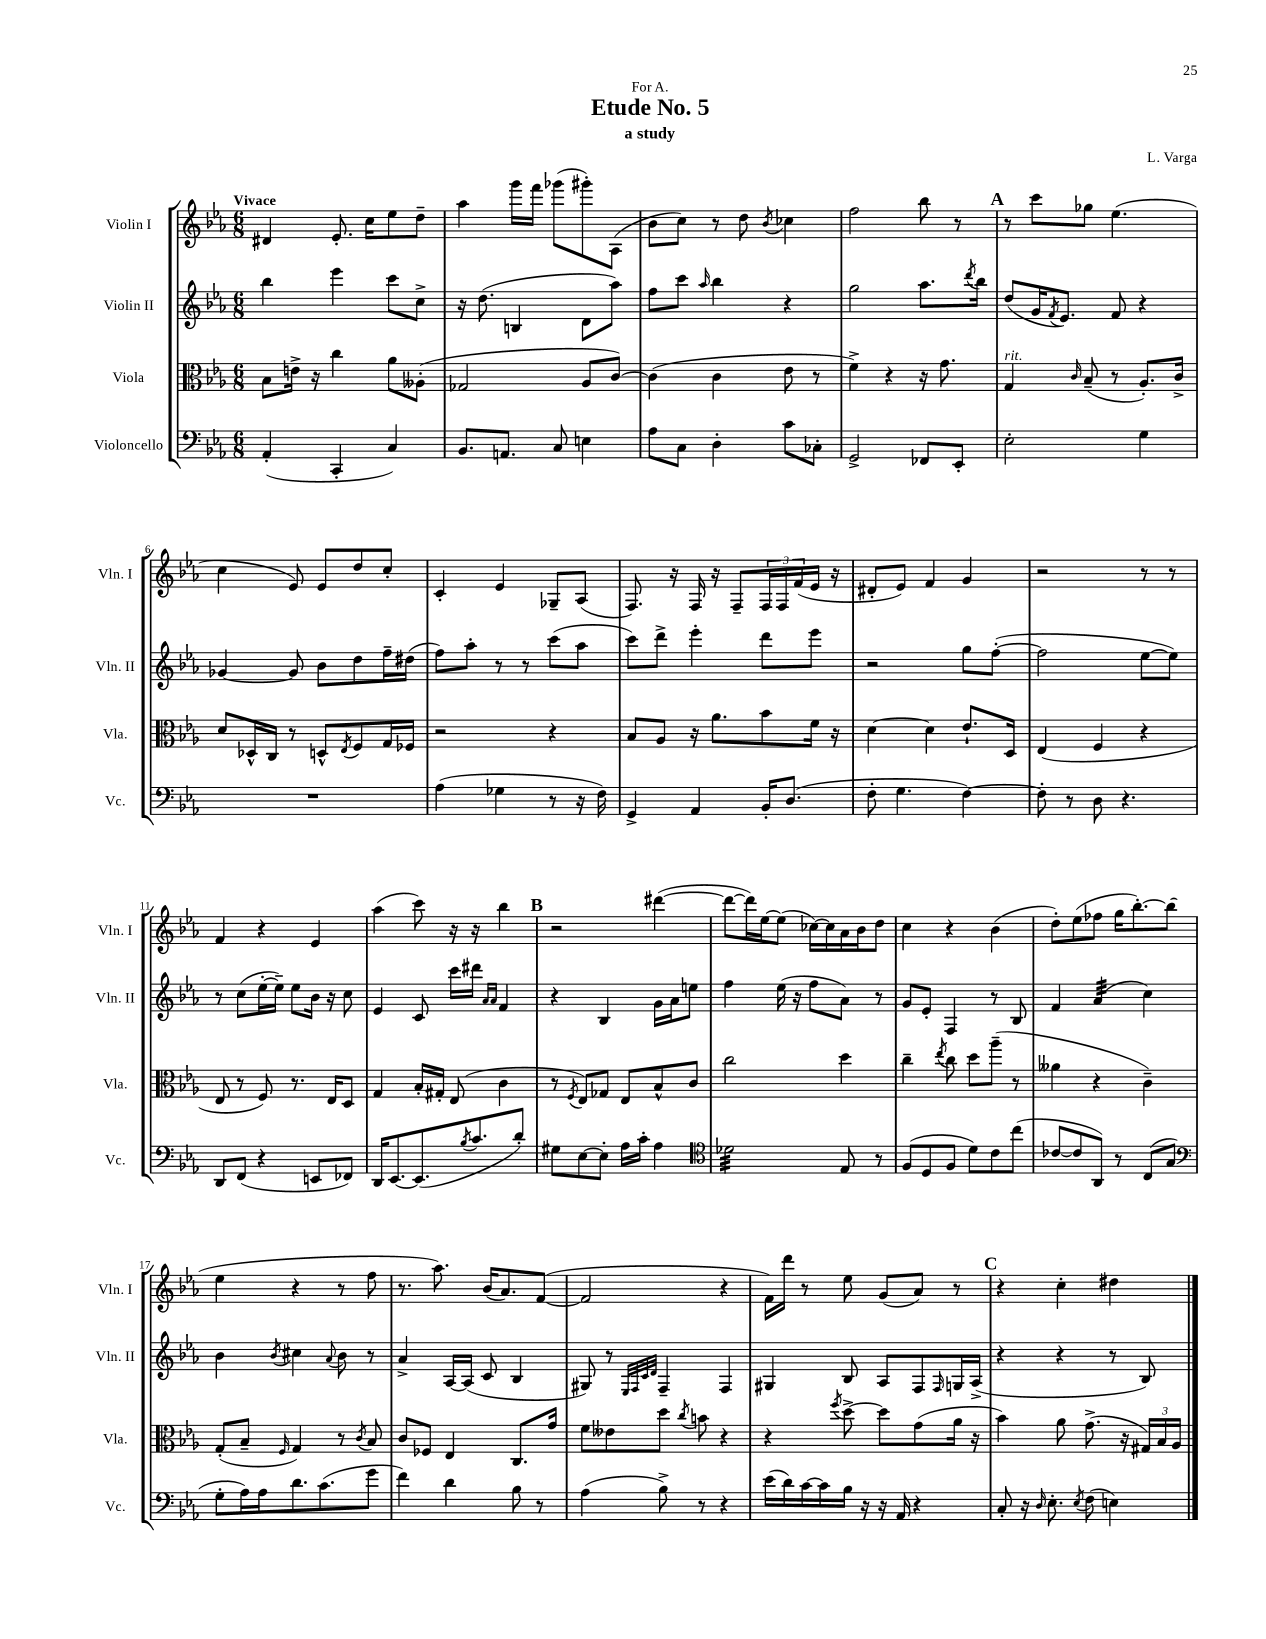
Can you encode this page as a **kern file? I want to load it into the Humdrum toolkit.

**kern	**kern	**kern	**kern
*staff4	*staff3	*staff2	*staff1
*clefF4	*clefC3	*clefG2	*clefG2
*k[b-e-a-]	*k[b-e-a-]	*k[b-e-a-]	*k[b-e-a-]
*M6/8	*M6/8	*M6/8	*M6/8
(4AA-'	8B-	4bb-	4d#
.	16e^	.	.
.	16r	.	.
4CC'	4cc	4eee-	8.e-'
.	.	.	16cc
4C)	8a-	8ccc	8ee-
.	(8A--'	8cc^	8dd~
=	=	=	=
8.BB-	2G-	16r	4aa-
.	.	(8.dd	.
8.AA	.	.	.
.	.	4B	16ggg
.	.	.	16fff
8C	.	.	(8ggg-
4E	8A-	8d	8ggg#')
.	[8c)	8aa-)	(8A-
=	=	=	=
8A-	(4c]	8ff	8b-
8C	.	8ccc	8cc)
.	.	16qqaa-	.
4D'	4c	4bb-	8r
.	.	.	8dd
.	.	.	8qb-
8c	8e-	4r	4cc-
8C-'	8r	.	.
=	=	=	=
2GG^	4f^)	2gg	2ff
.	4r	.	.
8FF-	16r	8.aa-	8bb-
.	8.g	.	.
8EE-'	.	.	8r
.	.	8qddd	.
.	.	16bb-	.
=	=	=	=
2E-'	4G	(8dd	8r
.	.	16g	8ccc
.	.	8qf	.
.	.	8.e-)	.
.	16qqc	.	.
.	(8B-~	.	8gg-
.	8r	8f	(4.ee-
4G	8.A-')	4r	.
.	16c^	.	.
=	=	=	=
2.r	8d	[4g-	4cc
.	16D-^^	.	.
.	16C	.	.
.	8r	8g-]	8e-)
.	8D^^	8b-	8e-
.	8qE-	.	.
.	8F	8dd	8dd
.	16G	16ff~	8cc'
.	16F-	(16dd#	.
=	=	=	=
(4A-	2r	8ff)	4c'
.	.	8aa-'	.
4G-	.	8r	4e-
.	.	8r	.
8r	4r	(8ccc	8G-~
16r	.	8aa-	(8A-
16F)	.	.	.
=	=	=	=
4GG^	8B-	8ccc)	8.F)
.	8A-	8ddd^	.
.	.	.	16r
4AA-	16r	4eee-'	16F
.	8.a-	.	16r
.	.	.	8F~
16BB-'	8b-	8ddd	24F
.	.	.	24F
(8.D	.	.	.
.	.	.	(24f
.	16f	8eee-	16e-
.	16r	.	16r
=	=	=	=
8F'	[4d	2r	8d#'
4.G	.	.	8e-)
.	4d]	.	4f
[4F)	8.e-`	8gg	4g
.	.	([8ff'	.
.	16D	.	.
=	=	=	=
8F']	(4E-	2ff]	2r
8r	.	.	.
8D	4F	.	.
4.r	.	.	.
.	4r	[8ee-	8r
.	.	8ee-])	8r
=	=	=	=
8DD	8E-	8r	4f
(8FF	8r	(8cc	.
4r	8F)	[16ee-'	4r
.	.	16ee-~])	.
.	8.r	8ee-	.
8EE	.	16b-	4e-
.	16E-	16r	.
8FF-)	8D	8cc	.
=	=	=	=
16DD	4G	4e-	(4aa-
[8.EE-	.	.	.
(8.EE-]	16B-'	8c	8ccc)
.	16G#'	.	.
.	(8E-	16ccc	16r
8qB-	.	.	.
8.c	.	16ddd#	16r
.	.	16qqa-	.
.	.	16qqa-	.
.	4c	4f	4bb-
8d')	.	.	.
=	=	=	=
8G#	8r	4r	2r
.	8qF	.	.
[8E-	8E-)	.	.
8E-']	8G-	4B-	.
16A-	8E-	.	.
16c'	.	.	.
4A-	8B-^^	16g	([4ddd#
.	.	16a-	.
.	8c	8ee	.
=	=	=	=
*clefC4	*	*	*
2d-	2cc	4ff	8ddd#_
.	.	.	16ddd#])
.	.	.	[16ee-
.	.	(16ee-	(8ee-]
.	.	16r	.
.	.	8ff	[16cc-)
.	.	.	16cc-]
8E-	4dd	8a-)	16a-
.	.	.	16b-
8r	.	8r	8dd
=	=	=	=
(8F	4cc~	8g	4cc
8D	.	8e-'	.
.	8qee-	.	.
8F	8cc	4F	4r
8d)	8dd	.	.
8c	(8aa-~	8r	(4b-
(8cc	8r	8B-	.
=	=	=	=
[8c-	4a--	4f	8dd')
8c-]	.	.	(8ee-
8AA-)	4r	(4a-	8ff-
8r	.	.	16gg
.	.	.	[8.bb-')
(8C	4c~)	4cc)	.
8G	.	.	(8bb-]
=	=	=	=
*clefF4	*	*	*
8G'	(8G'	4b-	4ee-
16A-)	8B-~	.	.
16A-	.	.	.
.	16qqF	8qb-	.
8.d	4G)	4cc#	4r
(8.c	.	.	.
.	.	8qqa-	.
.	8r	8b-	8r
.	8qc	.	.
8g	8B-	8r	8ff
=	=	=	=
4f)	8c	4a-^	8.r
.	8F-	.	.
.	.	.	8.aa-)
4d	4E-	[16A-	.
.	.	(16A-]	.
.	.	8c	(16b-
.	.	.	8.a-)
8B-	8.C	4B-	.
8r	.	.	([8f
.	16g	.	.
=	=	=	=
(4A-	8f	8G#)	2f]
.	8e--	8r	.
.	.	32qqE-	.
.	.	32qqF	.
.	.	32qqc	.
.	.	32qqd	.
8B-^)	8dd	4F~	.
.	8qcc	.	.
8r	8b	.	.
4r	4r	4F	4r
=	=	=	=
(16e-	4r	4G#	16f)
16d)	.	.	16ddd
[16c	.	.	8r
16c]	.	.	.
.	8qff	.	.
16B-	[8dd^	8B-	8ee-
16r	.	.	.
16r	8dd]	8A-	(8g
16AA-	.	.	.
4r	(8g	8F	8a-)
.	.	16qqF	.
.	16a-	16G	8r
.	16r	(16A-^	.
=	=	=	=
8C'	4b-)	4r	4r
16r	.	.	.
16qqD	.	.	.
8.E-'	.	.	.
.	8a-	4r	4cc'
8qE-	.	.	.
(8F	(8.g^	.	.
4E)	.	8r	4dd#
.	16r	.	.
.	24G#)	8B-)	.
.	24B-	.	.
.	24A-	.	.
==	==	==	==
*-	*-	*-	*-
